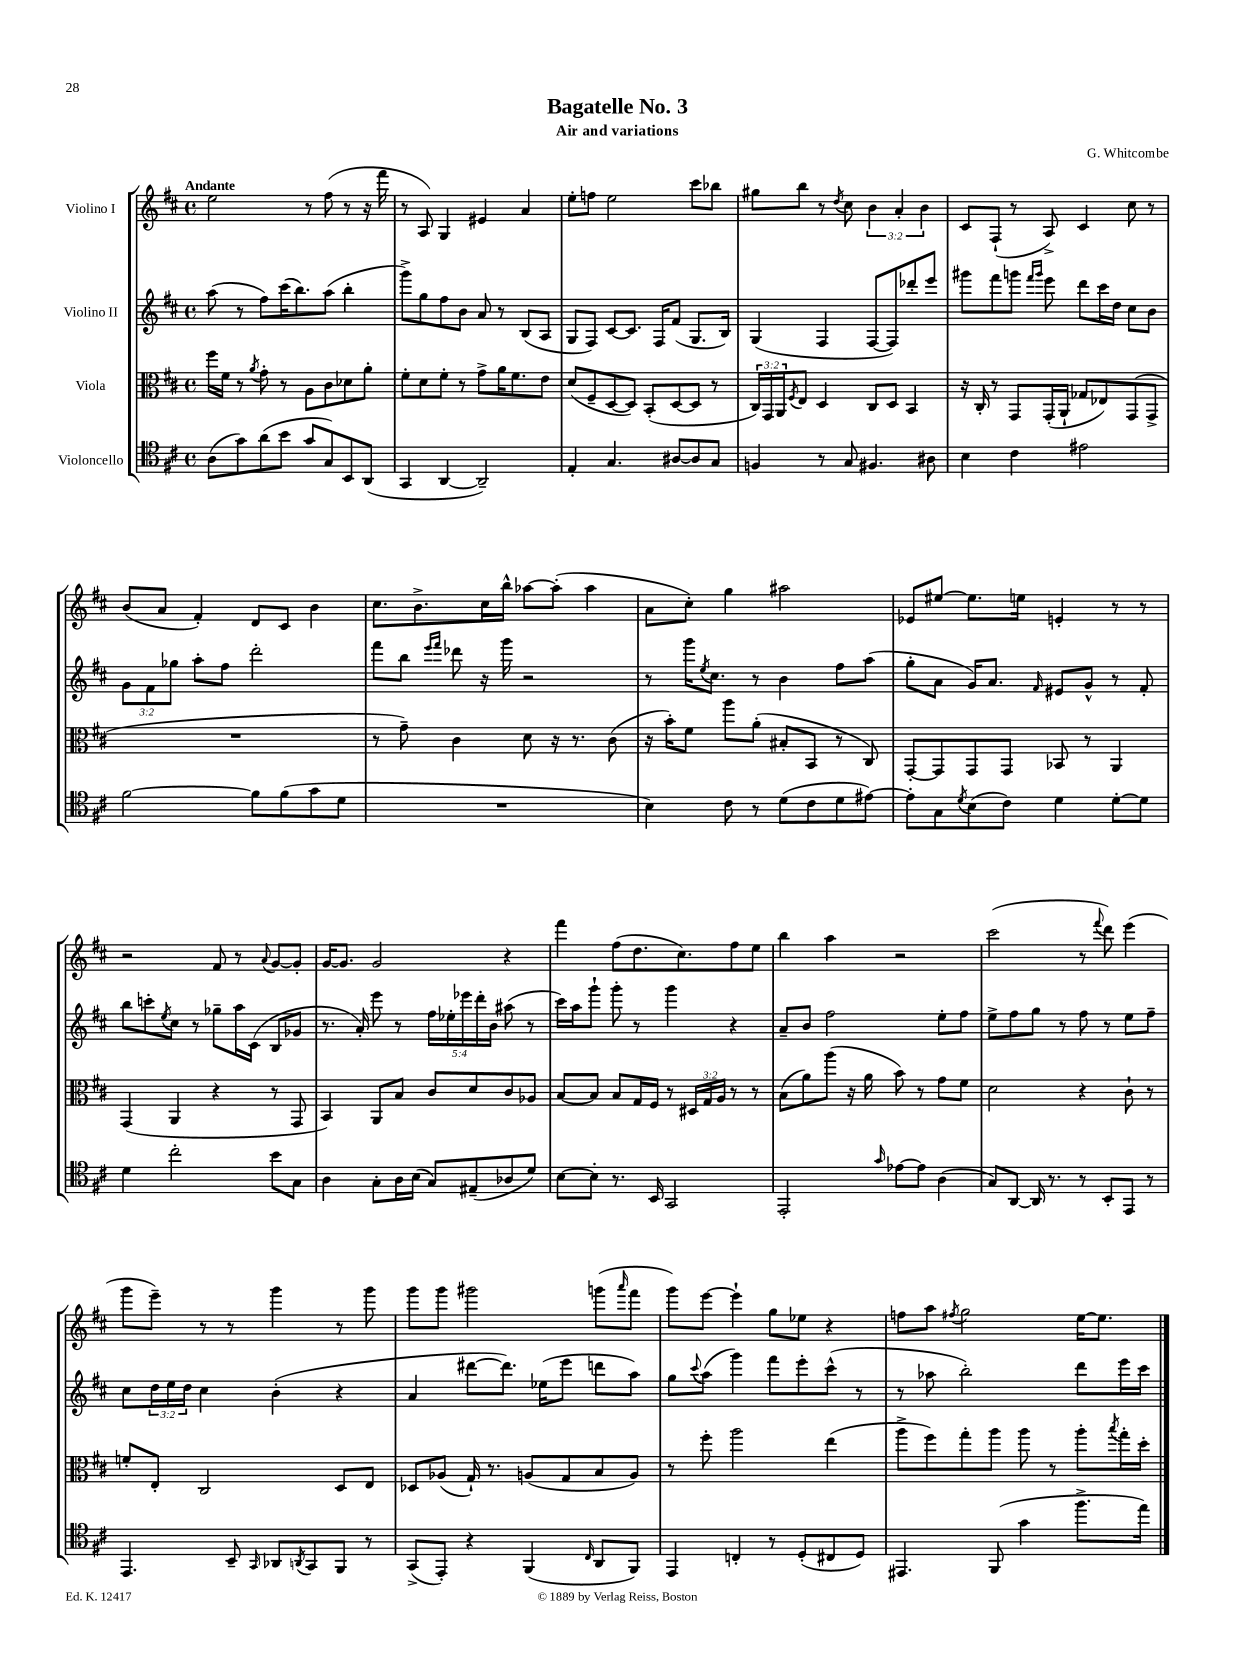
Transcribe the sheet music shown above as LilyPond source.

\header { title = "Bagatelle No. 3" composer = "G. Whitcombe" subtitle = "Air and variations" }
<<
\new StaffGroup <<
\new Staff = "s0" \with { instrumentName = "Violino I" } {
    \clef treble \key d \major \defaultTimeSignature \time 4/4 \override Staff.TupletNumber.text = #tuplet-number::calc-fraction-text \tempo "Andante"
    e''2 r8 fis''8( r8 r16 fis'''16 |
    r8 a8) g4 eis'4 a'4 |
    e''8-. f''8 e''2 cis'''8 bes''8 |
    gis''8 b''8 r8 \acciaccatura { d''8 } cis''8 \tuplet 3/2 { b'4 a'4-. b'4 } |
    cis'8 fis8-!( r8 a8->) cis'4 cis''8 r8 |
    b'8( a'8 fis'4-.) d'8 cis'8 b'4 |
    cis''8. b'8.-> cis''16 b''16-^ aes''8~ aes''8-.( aes''4 |
    a'8 cis''8-.) g''4 ais''2 |
    ees'8 eis''8~ eis''8. e''16 e'4-. r8 r8 |
    r2 fis'8 r8 \appoggiatura { a'8 } g'8~ g'8-. |
    g'16~ g'8. g'2 r4 |
    fis'''4 fis''8( d''8. cis''8.) fis''8 e''8 |
    b''4 a''4 r2 |
    cis'''2( r8 \appoggiatura { fis'''8 } d'''8) e'''4( |
    g'''8 e'''8--) r8 r8 g'''4 r8 g'''8 |
    g'''8 g'''8 gis'''2 g'''8( \grace { a'''16 } fis'''8 |
    g'''8) e'''8~ e'''4-! g''8 ees''8 r4 |
    f''8 a''8 \acciaccatura { fis''8 } g''2 e''16~ e''8. \bar "|." |
}
\new Staff = "s1" \with { instrumentName = "Violino II" } {
    \clef treble \key d \major \defaultTimeSignature \time 4/4 \override Staff.TupletNumber.text = #tuplet-number::calc-fraction-text
    a''8( r8 fis''8) cis'''16( b''8.) a''8( b''4-. |
    g'''8->) g''8 fis''8 b'8 a'8 r8 b8( a8 |
    g8 fis8) cis'8~ cis'8. fis16 fis'8( g8. b16) |
    g4( fis4 fis8~ fis8) des'''8-. e'''8 |
    gis'''8 fis'''8 g'''8 \grace { fis'''16 g'''16 } e'''8 d'''8 cis'''16 d''16 cis''8 b'8 |
    \tuplet 3/2 { g'8 fis'8 ges''8 } a''8-. fis''8 d'''2-. |
    fis'''8 b''8 \grace { e'''16 fis'''16 } des'''8 r16 g'''16 r2 |
    r8 g'''16 \acciaccatura { e''8 } cis''8. r8 b'4 fis''8 a''8( |
    g''8-. a'8 g'16) a'8. \grace { fis'16 } eis'8 g'8-^ r8 fis'8-. |
    b''8 c'''8-. \acciaccatura { e''8 } cis''8 r8 ges''8-- a''16 cis'16( b8 ges'8 |
    r8. a'16-.) e'''8 r8 \tuplet 5/4 { fis''16 ees''16-. ees'''16 d'''16-. b'16 } ais''8( r8 |
    cis'''16) a''16 g'''8-! g'''8-. r8 g'''4 r4 |
    a'8-- b'8 fis''2 e''8-. fis''8 |
    e''8-> fis''8 g''8 r8 fis''8 r8 e''8 fis''8-- |
    cis''8 \tuplet 3/2 { d''16 e''16 d''16 } cis''4 b'4-.( r4 |
    a'4 dis'''8~ dis'''8.) ees''16( e'''8 d'''8 a''8) |
    g''8 \appoggiatura { cis'''8 } a''8( g'''4) fis'''8 e'''8-. cis'''8-^( r8 |
    r8 aes''8 b''2-.) d'''8 e'''16 cis'''16 \bar "|." |
}
\new Staff = "s2" \with { instrumentName = "Viola" } {
    \clef alto \key d \major \defaultTimeSignature \time 4/4 \override Staff.TupletNumber.text = #tuplet-number::calc-fraction-text
    fis''16 fis'16 r8 \acciaccatura { a'8 } g'8-. r8 a8 cis'8 des'8 a'8-. |
    fis'8-. d'8 fis'8-. r8 g'8-> a'16 fis'8. e'8 |
    d'8( fis8-- d8~ d8) b,8-.( d8~ d8 r8 |
    \tuplet 3/2 { cis16) g,16 a,16 } \acciaccatura { fis8 } e8 d4 cis8 d8 b,4 |
    r16 cis16-. r8 g,8 g,16-.( a,16-! ges8 ees8) g,8( g,8-> |
    R1 |
    r8 g'8--) cis'4 d'8 r16 r8. cis'8( |
    r16 b'16-.) fis'8 a''8 a'8-.( bis8-. b,8 r8 cis8) |
    g,8~-. g,8 g,8 g,8 bes,8 r8 a,4 |
    g,4( a,4 r4 r8 g,8 |
    b,4) a,8 b8 cis'8 d'8 cis'8 aes8 |
    b8~ b8 b8 g16 fis16 r8 \tuplet 3/2 { dis16 g16 a16 } r8 r8 |
    b8( a'8) a''8( r16 a'16 b'8) r8 g'8 fis'8 |
    d'2 r4 cis'8-! r8 |
    f'8-. e8-. cis2 d8 e8 |
    des8 aes8( g16-!) r8. a8( g8 b8 a8) |
    r8 fis''8-. a''2 e''4( |
    a''8-> fis''8) g''8-. a''8 a''8 r8 a''8-. \acciaccatura { b''8 } g''16-. d''16-. \bar "|." |
}
\new Staff = "s3" \with { instrumentName = "Violoncello" } {
    \clef tenor \key d \major \defaultTimeSignature \time 4/4
    a8( g'8) a'8( b'8 g'8 g8) b,8 a,8( |
    g,4 a,4~ a,2--) |
    e4-. g4. ais8~ ais8 g8 |
    f4 r8 g8 fis4. ais8 |
    b4 cis'4 eis'2 |
    fis'2~ fis'8 fis'8( g'8 d'8 |
    R1 |
    b4) cis'8 r8 d'8( cis'8 d'8 eis'8~) |
    eis'8-. g8 \acciaccatura { d'8 } b8( cis'8) d'4 d'8~-. d'8 |
    d'4 cis''2-. b'8 g8 |
    a4 g8-. a16 b16( g8) eis8--( aes8 d'8) |
    b8~ b8-. r8. b,16 g,2 |
    e,2-. \grace { g'16 } ees'8~ ees'8 a4( |
    g8) a,8~ a,16 r8. r8 b,8-. e,8 r8 |
    e,4. b,8-- \grace { g,16 } aes,8 \acciaccatura { a,8 } g,8 fis,8 r8 |
    g,8->( e,8-.) r4 fis,4( \grace { cis16 } a,8 fis,8) |
    e,4 c4-. r8 d8-.( cis8 d8) |
    eis,4. fis,8( g'4 fis''8.-> e''16) \bar "|." |
}
>>
>>
\layout { \context { \Score \remove "Bar_number_engraver" } }
